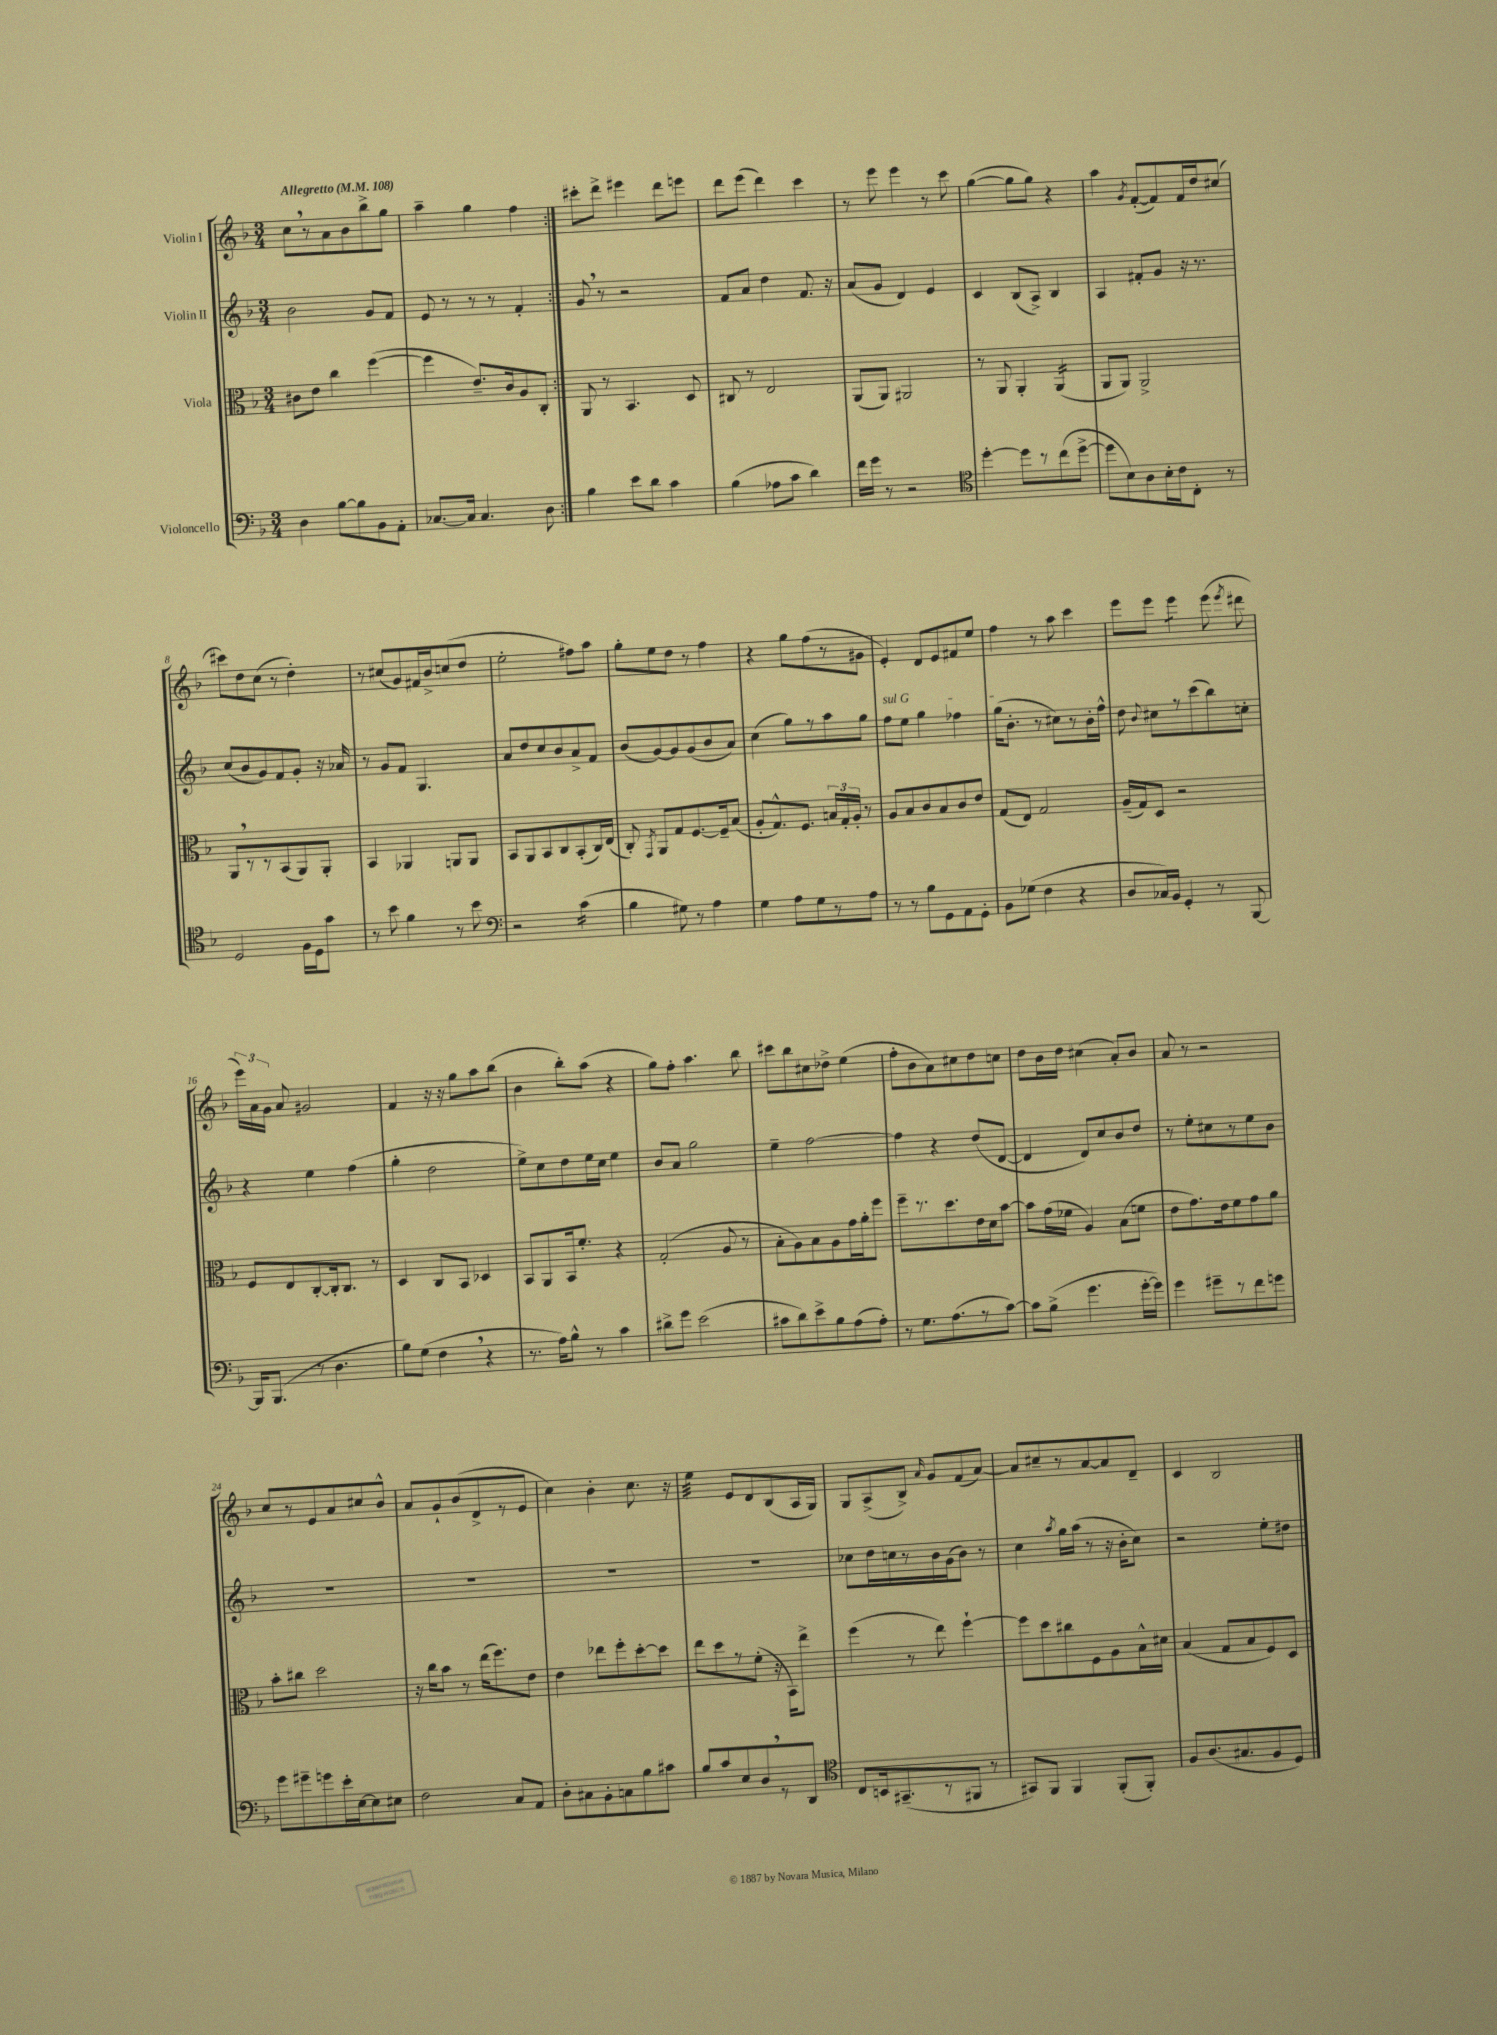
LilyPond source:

<<
\new StaffGroup <<
\new Staff = "s0" \with { instrumentName = "Violin I" } {
    \clef treble \key f \major \numericTimeSignature \time 3/4 \tempo "Allegretto" 4 = 108
    \autoBeamOff \repeat volta 2 { c''8[ \breathe r8 a'8 bes'8 bes''8-> g''8] |
    a''4-- g''4 f''4 | }
    cis'''8[-. d'''8]-> eis'''4 d'''8[ e'''8] |
    d'''8[ e'''8]( d'''4) c'''4 |
    r8 e'''8 e'''4 r8 c'''8 |
    g''4~( g''8[ g''8]) r4 |
    a''4 \acciaccatura { g'8 } f'8[~-.( f'8) f'16 d''16 cis''8]( |
    cis'''8[) d''8 c''8]( r8 d''4-.) |
    r8 cis''8[( g'8) fis'16 bes'16-> c''8( d''8] |
    e''2-. fis''8[) a''8] |
    g''8[-. e''8 d''8] r8 f''4 |
    r4 g''8[ f''8( r8 gis'8] |
    e'4-.) d'8[ e'8 fis'8 e''8] |
    f''4 r8 a''8 c'''4 |
    e'''8[ e'''8] e'''4:8 e'''8( \acciaccatura { e'''8 } dis'''8 |
    \tuplet 3/2 { e'''16[) a'16 g'16] } a'8 gis'2 |
    f'4 r16 r16 g''8[ a''8 bes''8]( |
    bes'4 bes''8[-.) a''8]( r4 |
    g''8[) f''8]-. a''4. bes''8 |
    cis'''8[ bes''8 cis''8 des''8]-> e''4( |
    f''8[-. bes'8 a'8) cis''8 d''8 c''8] |
    d''8[ bes'16 d''16] cis''4( a'8[-.) bes'8] |
    a'8 r8 r2 |
    c''8[ r8 e'8 a'8 cis''8 bes'8]-^ |
    a'8[ g'8-! bes'8( d'8-> r8 e'8] |
    c''4) bes'4-. c''8. r16 |
    e''4:32 e'8[ d'8 bes8( a16 g16]) |
    g8[ a8->( bes8]->) \grace { a'16 } g'8[ f'8( a'8]~) |
    a'8[ cis''8-- r8 a'8~ a'8 d'8]-- |
    c'4 bes2 \bar "|." |
}
\new Staff = "s1" \with { instrumentName = "Violin II" } {
    \clef treble \key f \major \numericTimeSignature \time 3/4
    \autoBeamOff \repeat volta 2 { bes'2 g'8[ f'8] |
    e'8 r8 r8 r8 f'4-. | }
    g'8 \breathe r8 r2 |
    f'8[ a'8] d''4 f'8. r16 |
    a'8[( g'8] d'4) e'4 |
    c'4 bes8[( a8]->) bes4 |
    a4 fis'8[-. g'8] r16 r8. |
    c''8[( bes'8 g'8) f'8 g'8]-. r16 aes'16 |
    r8 g'8[ f'8] g4. |
    a'8[ d''8 c''8 bes'8 a'8-> f'8] |
    bes'8[( g'8~) g'8 g'8( bes'8 a'8]) |
    c''4( g''8[) r8 a''8 g''8] |
    \once \override TextSpanner.bound-details.left.text = \markup { \italic "sul G" } f''8[\startTextSpan e''8] g''4 fes''4 |
    g''16[( bes'8.]-.\stopTextSpan r8 cis''8[) r8 bes'16-. f''16]-^ |
    d''8 \appoggiatura { bes'8 } cis''8[ r8 c'''8( bes''8) c''8]-. |
    r4 e''4 f''4( |
    g''4-. d''2 |
    e''8[->) c''8 d''8 e''16 c''16] e''4 |
    bes'8[ a'8] g''2 |
    e''4-- f''2~ |
    f''4 r4 d''8[( d'8]~ |
    d'4 d'8[) c''8 bes'8 d''8] |
    r8 e''8[-. cis''8 r8 e''8 bes'8] |
    R2. |
    R2. |
    R2. |
    R2. |
    ces''8[ d''16 c''16 r8 bes'16 g'16( bes'8]) r8 |
    c''4 \acciaccatura { a''8 } g''16[ a''16]( r8 r16 bes'16[-. c''8]) |
    r2 e''8[-. dis''8] \bar "|." |
}
\new Staff = "s2" \with { instrumentName = "Viola" } {
    \clef alto \key f \major \numericTimeSignature \time 3/4
    \autoBeamOff \repeat volta 2 { cis'8[ e'8] c''4 f''4~( |
    f''4 e'8.[--) c'16 a8 c8]-. | }
    a,8 r8 bes,4. d8 |
    cis8 r8 e2 |
    a,8[( a,8]) ais,2 |
    r8 a,8 a,4-. a,4:16( |
    a,8[ a,8]) a,2-> |
    a,8[ \breathe r8 r8 bes,8( a,8) a,8]-. |
    bes,4 aes,4 a,8[ a,8] |
    bes,8[ a,8 bes,8 c8 bes,8-.( c16) e16]( |
    c8-.) \acciaccatura { g,8 } a,8[ g8 f8.~ f16-- bes8]( |
    a8[-. g8.-^) f8.] \tuplet 3/2 { b16[ g16-. a16]-. } r8 |
    a8[ bes8 c'8 bes8 c'8 e'8] |
    g8[( e8]) g2 |
    a16[--( g16) d8] r2 |
    f8[ e8 c8~-. c16-. c8.] r8 |
    d4 c8[ bes,8] des4 |
    bes,8[ a,8 bes,16 f'8.]-. r4 |
    g2-.( a8 r8 |
    bes8[-. a8) bes8 a8 g'16 a'16-. f''8] |
    f''8[-- r8. d''8. e'16 d'16 bes'8]~ |
    bes'8[ g'16( fes'16] a4) bes8[( f'8] |
    e'8[ g'8.) e'16 f'8 g'8 a'8] |
    bes'8[-. cis''8] d''2 |
    r16 c''16[ bes'8] r8 e''16[( f''8.) e'8] |
    e'4 ees''8[ f''8-. d''8~-. d''8] |
    e''8[ d''8 r8 f'8]-.( r16 bes,16[) e''8]-> |
    f''4( r8 e''8) f''4~-! |
    f''8[ d''8 cis''8 f8 a8 bes16-^ dis'16] |
    bes4( g8[ bes8 f8) d8] \bar "|." |
}
\new Staff = "s3" \with { instrumentName = "Violoncello" } {
    \clef bass \key f \major \numericTimeSignature \time 3/4
    \autoBeamOff \repeat volta 2 { d4 bes8[~ bes8 bes,8 a,8]-. |
    ces8.[~ ces16] ces4. d8 | }
    bes4 e'8[ d'8] c'4 |
    bes4( aes8[ c'8] d'4) |
    f'16[ g'16] r8 r2 |
    \clef tenor d''4~-. d''8[ r8 c''8( d''8]~-> |
    d''8[ bes8) a8 bes16-. c'16 c8]-. r8 |
    d2 f16[ d16 g'8] |
    r8 bes'8 f'4 r8 bes'8 |
    \clef bass r2 c'4:16( |
    bes4 gis8) r8 a4 |
    g4 a8[ g8 r8 a8] |
    r8 r8 bes8[ g,8 a,8 g,8]-. |
    bes,8[ ges8]( f4 r4 |
    d8[ ces16) bes,16] g,4-. r8 bes,,8~ |
    bes,,16[ bes,,8.]( r8 d4. |
    bes8[) g8]( f4 \breathe r4 |
    r8. a16[) bes8]-^ r8 c'4 |
    dis'8[-> g'8] e'2( |
    cis'8[ d'8) e'8-> bes8 a8( a8]-.) |
    r8 g8.[ a8.( r8 c'8]~) |
    c'8[ bes8]->( g'4. g'16[~-. g'16]) |
    g'4 gis'8[-- r8 f'8 g'8] |
    g'8[ gis'8-- g'8 e'16-. e16~ e8 eis8] |
    f2 c8[ a,8] |
    d8[-. cis8 bes,8-. c8 bes8 cis'8] |
    bes8[ c'8 e8 d8 \breathe r8 d,8] |
    \clef tenor c8[ b,16 gis,8.--( r8 fis,8] r8 |
    gis,8[) f,8] f,4 f,8[-.( f,8]-.) |
    f8[ a8.( gis8. f8 d8]) \bar "|." |
}
>>
>>
